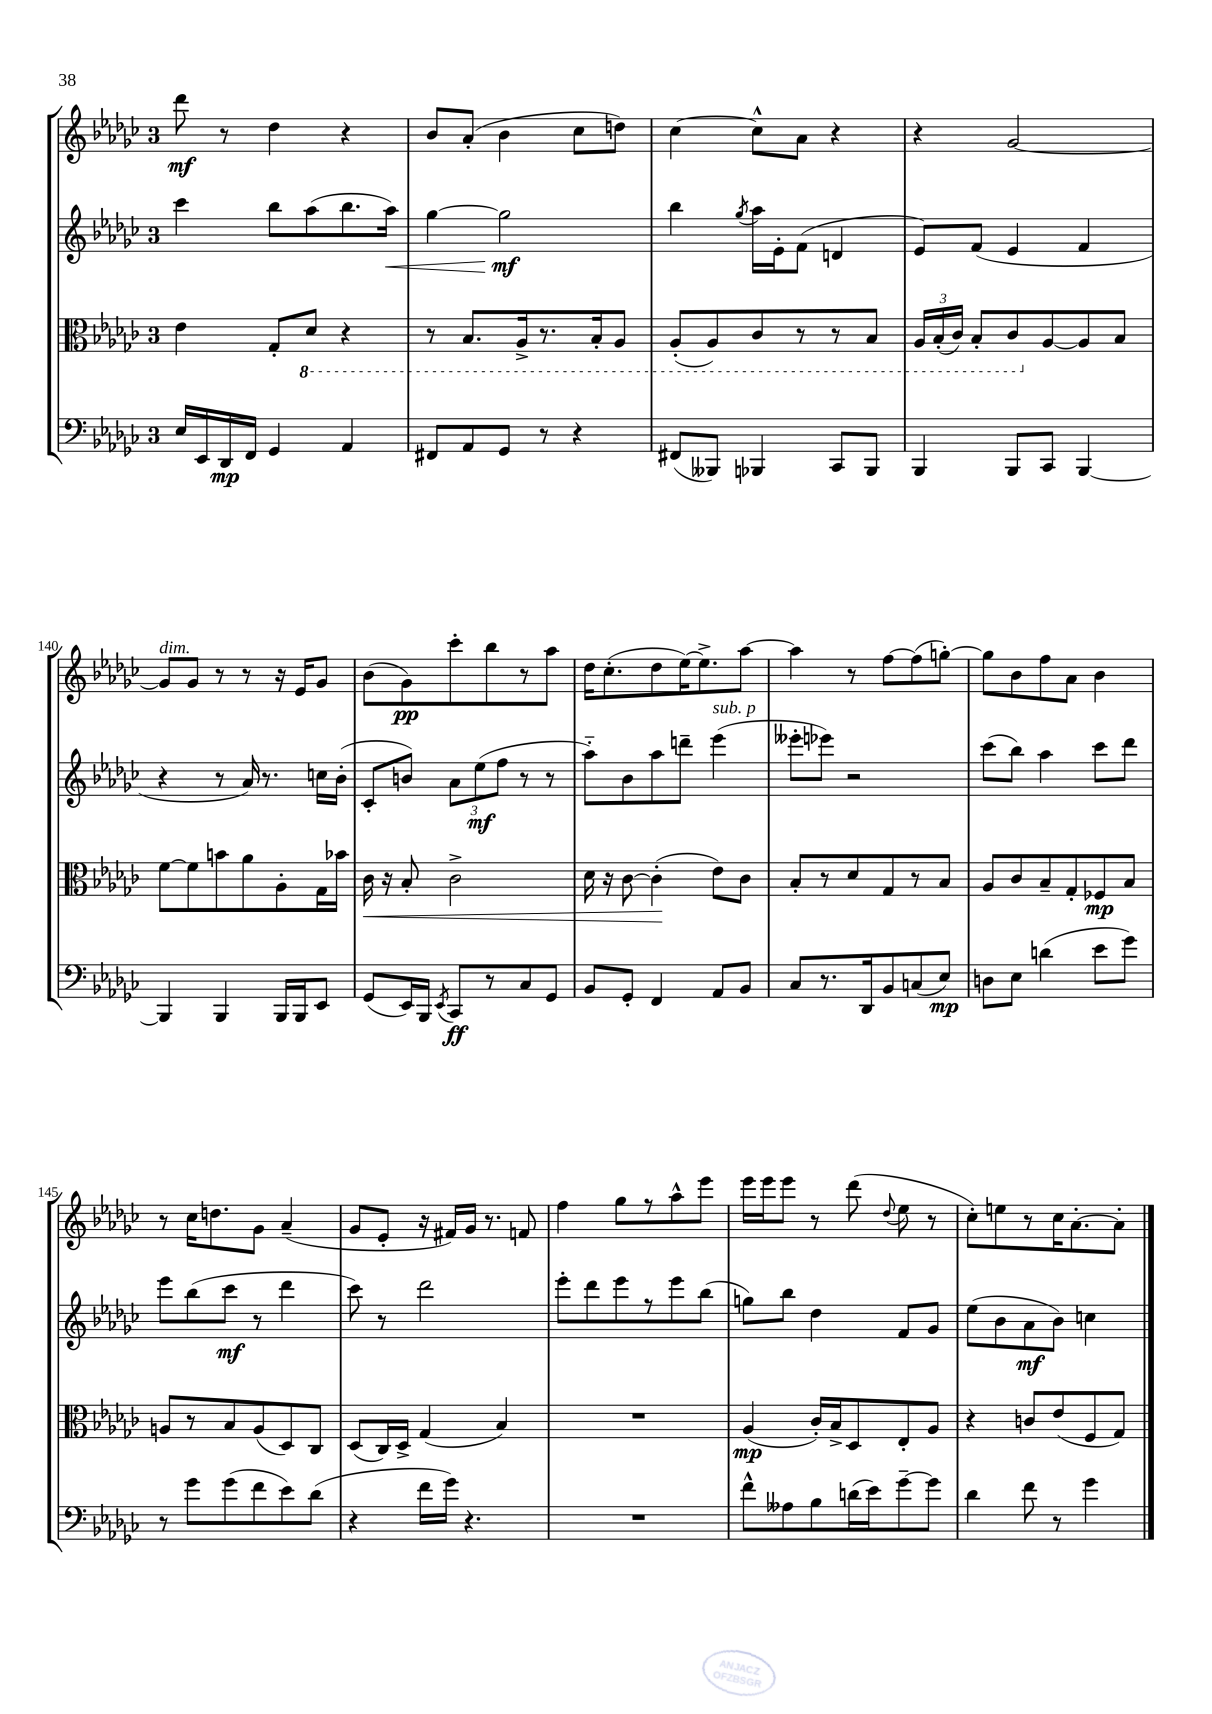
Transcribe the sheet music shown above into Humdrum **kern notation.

**kern	**kern	**kern	**kern
*staff4	*staff3	*staff2	*staff1
*clefF4	*clefC3	*clefG2	*clefG2
*k[b-e-a-d-g-c-]	*k[b-e-a-d-g-c-]	*k[b-e-a-d-g-c-]	*k[b-e-a-d-g-c-]
*M3/4	*M3/4	*M3/4	*M3/4
16E-	4e-	4ccc-	8ddd-
16EE-	.	.	.
16DD-	.	.	8r
16FF	.	.	.
4GG-	8G-'	8bb-	4dd-
.	8D-	(8aa-	.
4AA-	4r	8.bb-	4r
.	.	16aa-)	.
=	=	=	=
8FF#	8r	[4gg-	8b-
8AA-	8.BB-	.	(8a-'
8GG-	.	2gg-]	4b-
.	16AA-^	.	.
8r	8.r	.	.
4r	.	.	8cc-
.	16BB-'	.	.
.	8AA-	.	8dd)
=	=	=	=
(8FF#	(8AA-'	4bb-	[4cc-
8BBB--)	8AA-)	.	.
.	.	8qgg-	.
4BBB-	8C-	16aa-	8cc-^^]
.	.	16e-'	.
.	8r	(8f	8a-
8CC-	8r	4d	4r
8BBB-	8BB-	.	.
=	=	=	=
4BBB-	24AA-	8e-)	4r
.	(24BB-'	.	.
.	24C-)	.	.
.	8BB-'	(8f	.
8BBB-	8C-	4e-	[2g-
8CC-	[8A-	.	.
[4BBB-	8A-]	4f	.
.	8B-	.	.
=	=	=	=
4BBB-]	[8f	4r	8g-]
.	8f]	.	8g-
4BBB-	8b	8r	8r
.	8a-	16a-)	8r
.	.	8.r	.
16BBB-	8A-'	.	16r
16BBB-	.	.	16e-
8EE-	16G-	16cc	8g-
.	16b-	(16b-'	.
=	=	=	=
(8GG-	16c-	8c-'	(8b-
.	16r	.	.
16EE-)	8B-'	8b)	8g-)
16BBB-	.	.	.
8qEE-	.	.	.
8CC-	2c-^	12a-	8ccc-'
.	.	(12ee-	.
8r	.	.	8bb-
.	.	12ff	.
8C-	.	8r	8r
8GG-	.	8r	8aa-
=	=	=	=
8BB-	16d-	8aa-'~)	16dd-
.	16r	.	(8.cc-'
8GG-'	[8c-	8b-	.
4FF	(4c-']	8aa-	8dd-
.	.	8ddd~	[16ee-)
.	.	.	8.ee-^]
8AA-	8e-)	(4eee-	.
8BB-	8c-	.	[8aa-
=	=	=	=
8C-	8B-'	8eee--'	4aa-]
8.r	8r	8eee-)	.
.	8d-	2r	8r
16DD-	.	.	.
8BB-	8G-	.	[8ff
(8C	8r	.	(8ff]
8E-)	8B-	.	[8gg')
=	=	=	=
8D	8A-	(8ccc-	8gg]
8E-	8c-	8bb-)	8b-
(4d	8B-~	4aa-	8ff
.	8G-'	.	8a-
8e-	8F-	8ccc-	4b-
8g-)	8B-	8ddd-	.
=	=	=	=
8r	8A	8eee-	8r
8g-	8r	(8bb-	16cc-
.	.	.	8.dd
(8g-	8B-	8ccc-	.
8f	(8A	8r	8g-
8e-)	8D-)	4ddd-	(4a-~
(8d-	8C-	.	.
=	=	=	=
4r	(8D-	8ccc-)	8g-
.	16C-)	8r	8e-'
.	16D-^	.	.
16f	(4G-	2ddd-	16r
16g-)	.	.	16f#)
4.r	.	.	16g-
.	.	.	8.r
.	4B-)	.	.
.	.	.	8f
=	=	=	=
2.r	2.r	8eee-'	4ff
.	.	8ddd-	.
.	.	8eee-	8gg-
.	.	8r	8r
.	.	8eee-	8aa-^^
.	.	(8bb-	8eee-
=	=	=	=
8f^^	(4A-	8gg)	16eee-
.	.	.	16eee-
8A--	.	8bb-	8eee-
8B-	16c-')	4dd-	8r
.	16B-^	.	.
(16d	8D-	.	(8ddd-
16e-)	.	.	.
.	.	.	8qqdd-
[8g-~	8E-'	8f	8ee-
8g-]	8A-	8g-	8r
=	=	=	=
4d-	4r	(8ee-	8cc-')
.	.	8b-	8ee
8f	8c	8a-	8r
8r	(8e-	8b-)	16cc-
.	.	.	[8.a-'
4g-	8F	4cc	.
.	8G-)	.	8a-']
==	==	==	==
*-	*-	*-	*-
